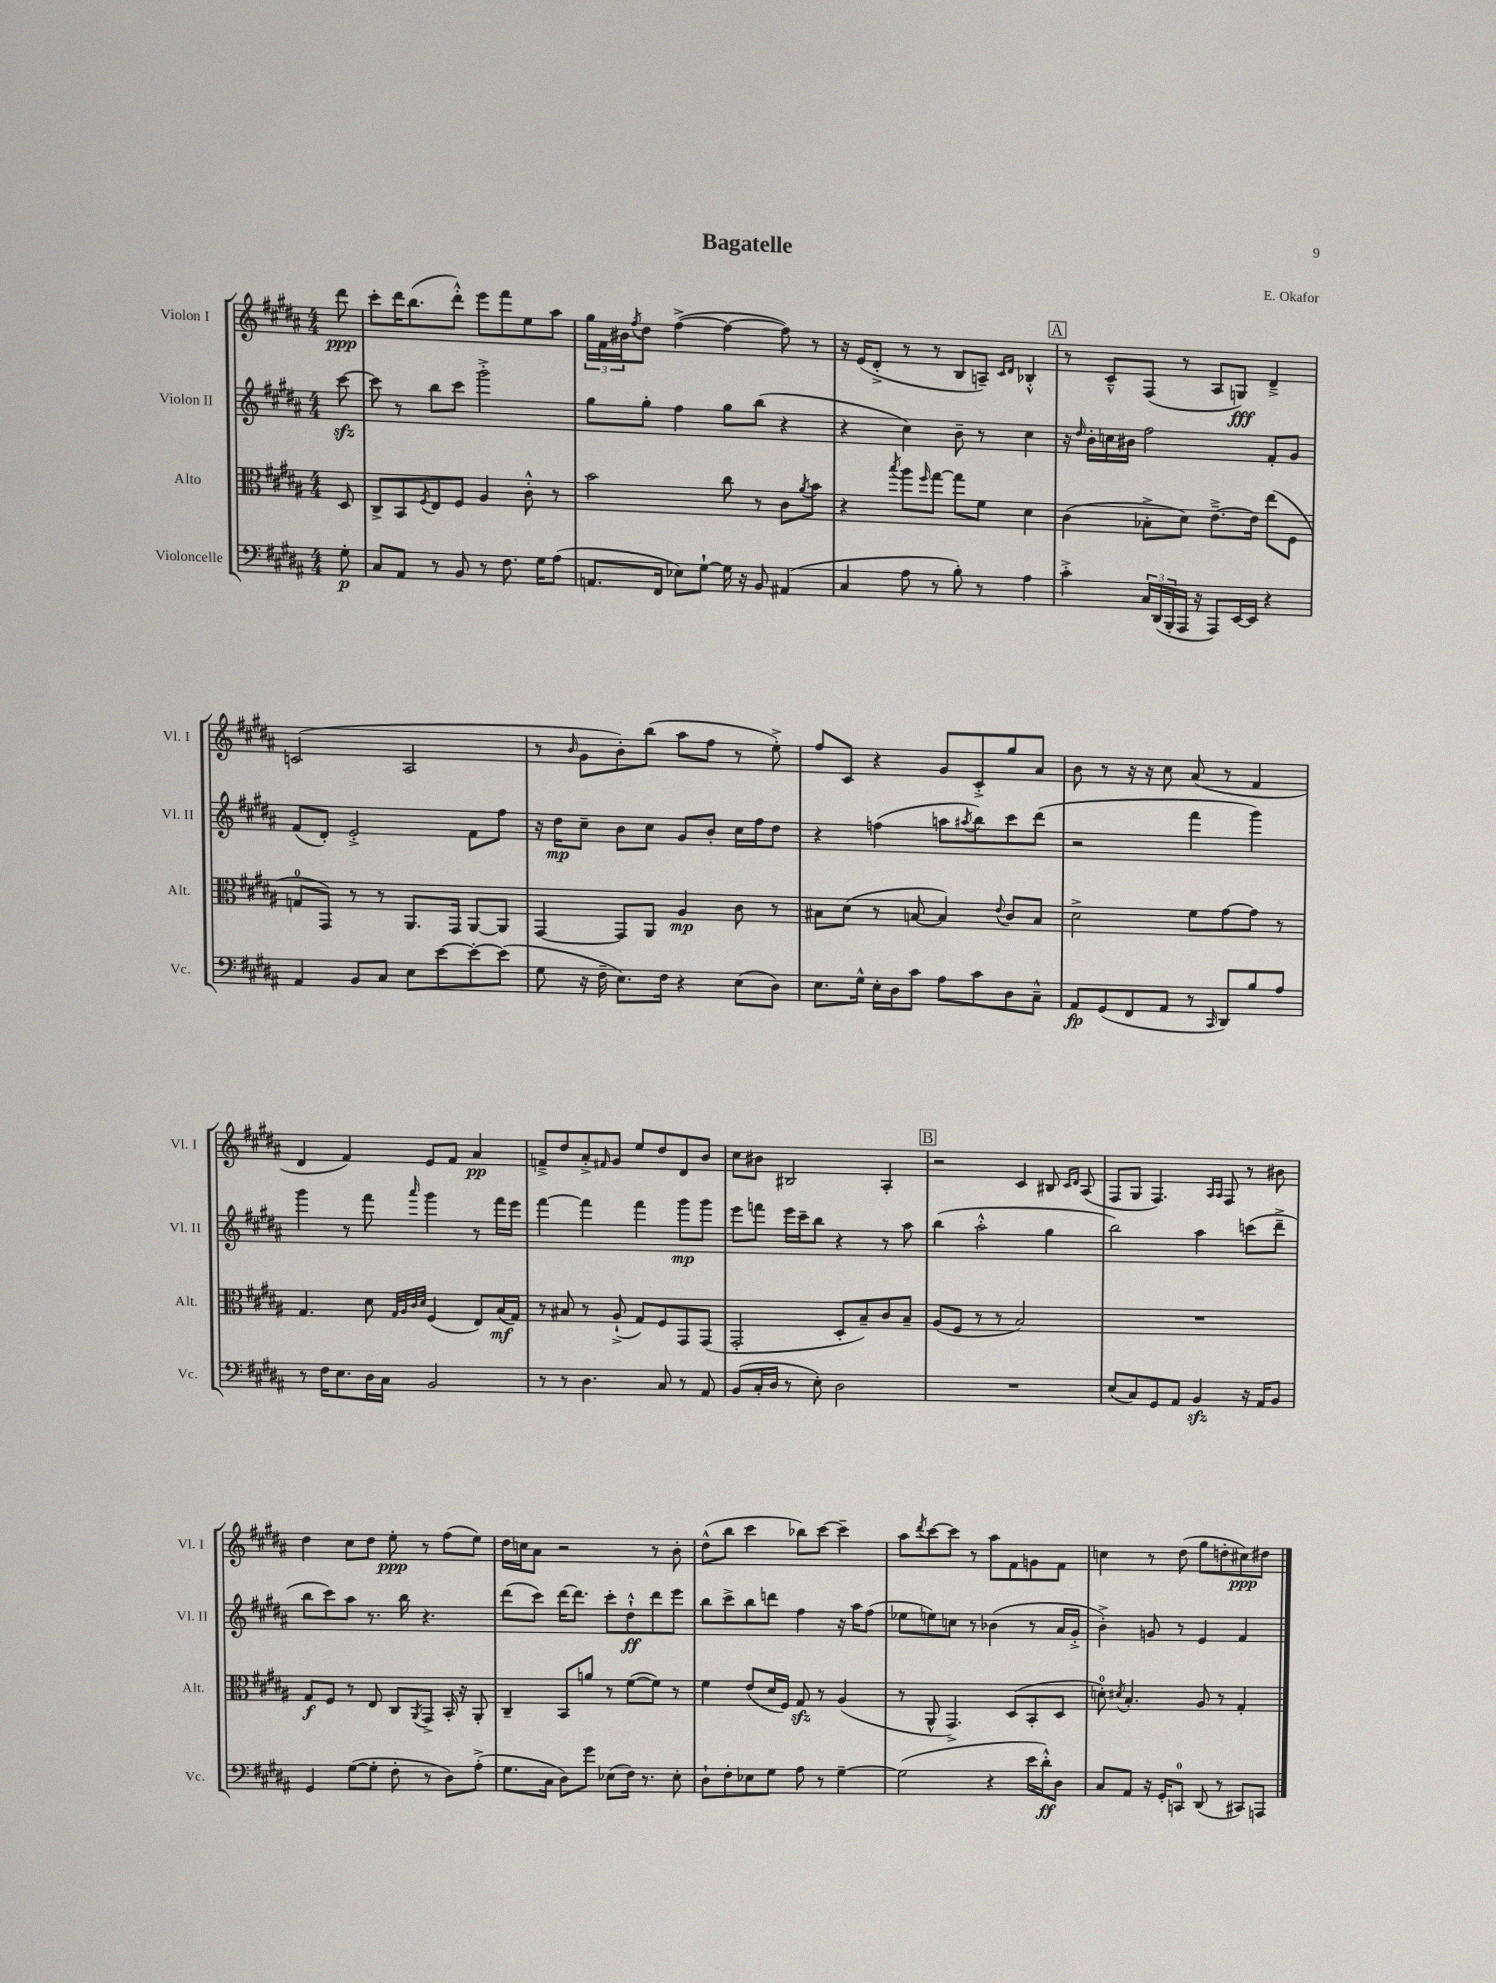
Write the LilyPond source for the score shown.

\header { title = "Bagatelle" composer = "E. Okafor" }
<<
\new StaffGroup <<
\new Staff = "s0" \with { instrumentName = "Violon I" shortInstrumentName = "Vl. I" } {
    \clef treble \key b \major \numericTimeSignature \time 4/4 \partial 8
    dis'''8\ppp |
    cis'''8-. dis'''16 b''8.( dis'''8-.-^) e'''8 fis'''8 e''8 ais''8 |
    \tuplet 3/2 { gis''16 fis'16 bis'16 } \acciaccatura { fis''8 } dis''8 fis''4~->( fis''4~ fis''8) r8 |
    r16 e'16( dis'8-.-> r8 r8 b8 a8--) \grace { cis'16 dis'16 } bes4-.-^ |
    \mark \markup { \box "A" } r8 cis'8---^ fis8( r8 ais8 g8\fff) dis'4---> |
    c'2( ais2 |
    r8 \grace { b'16 } gis'8 b'8-.) b''8( ais''8 fis''8 r8 e''8-.->) |
    fis''8 cis'8 r4 gis'8 cis'8-.-> gis''8 ais'8 |
    b'8 r8 r16 r16 cis''8 ais'8( r8 fis'4 |
    dis'4 fis'4) e'8 fis'8 ais'4\pp |
    f'8---> dis''8 ais'8-.-> \grace { fis'16 } gis'8 e''8 dis''8 dis'8 b'8 |
    cis''8 bis'8 bis2 ais4-. |
    \mark \markup { \box "B" } r2 cis'4 bis8 \grace { cis'16 dis'16 } ais8( |
    fis8 gis8 fis4.) \grace { ais16 ais16 } fis8 r8 bis'8 |
    dis''4 cis''8 dis''8 e''8-.\ppp r8 fis''8( e''8) |
    dis''16 c''16 ais'8 r2 r8 b'8-. |
    dis''8-^( b''8 cis'''4 bes''8) cis'''8~ cis'''4-- |
    ais''8 \acciaccatura { dis'''8 } cis'''8~ cis'''8 r8 ais''8 fis'8 g'8 fis'8 |
    c''4 r8 dis''8( gis''8 d''8-. cis''8\ppp) dis''8 \bar "|." |
}
\new Staff = "s1" \with { instrumentName = "Violon II" shortInstrumentName = "Vl. II" } {
    \clef treble \key b \major \numericTimeSignature \time 4/4 \partial 8
    cis'''8~\sfz |
    cis'''8 r8 b''8 cis'''8 gis'''2-.-> |
    gis''8 gis''8-. fis''4 gis''8 b''8( r4 |
    r4 cis''4) b'8-- r8 cis''4 |
    \mark \markup { \box "A" } r16 \grace { dis''16 } b'16-. c''16 bis'16 fis''2 fis'8-. gis'8 |
    fis'8( dis'8-.) e'2-.-> fis'8 fis''8 |
    r16 dis''16\mp cis''8-- b'8 cis''8 gis'8 b'8-. cis''16 fis''16 dis''8 |
    r4 f''4( a''8 \acciaccatura { ais''8 } b''8) cis'''8 dis'''8( |
    r2 fis'''4 gis'''4) |
    gis'''4 r8 fis'''8 \grace { ais'''16 } gis'''4 r8 fis'''16 e'''16 |
    fis'''4~ fis'''4 fis'''4 gis'''8\mp gis'''8 |
    e'''8 f'''8 e'''16 cis'''16-- b''8 r4 r8 ais''8 |
    \mark \markup { \box "B" } b''4( ais''2-.-^ gis''4 |
    b''2) ais''4 c'''8( dis'''8---> |
    b''8 cis'''8) ais''8 r8. b''16 r4. |
    dis'''8( cis'''8) dis'''16~ dis'''8. cis'''8-. dis''8-!-^\ff dis'''8 e'''8 |
    b''8 cis'''8-> b''8 d'''8 fis''4 r16 ais''16 fis''8( |
    ees''8 e''8) c''8 r8 bes'4( r8 ais'16 gis'16-.-> |
    b'4-.->) g'8 r8 e'4 fis'4 \bar "|." |
}
\new Staff = "s2" \with { instrumentName = "Alto" shortInstrumentName = "Alt." } {
    \clef alto \key b \major \numericTimeSignature \time 4/4 \partial 8
    dis8 |
    cis8-> b,8 \acciaccatura { fis8 } e8 fis8 ais4 cis'8-.-^ r8 |
    b'2 cis''8 r8 cis'8 \acciaccatura { ais'8 } b'8 |
    r4 \acciaccatura { b''8 } ais''8 \grace { fis''16 } gis''8~ gis''8 fis'8 dis'4 |
    \mark \markup { \box "A" } cis'4( bes8-.-> dis'8) e'8.~---> e'16 e''8( fis8 |
    g8-0 gis,8) r8 r8 ais,8. gis,16 ais,8~ ais,8 |
    gis,4~ gis,8 ais,8 ais4\mp cis'8 r8 |
    bis8 dis'8( r8 b8~ b4) \appoggiatura { e'8 } cis'8 b8 |
    dis'2-> fis'8 gis'8~ gis'8 r8 |
    gis4. dis'8 \grace { gis32 ais32 cis'32 dis'32 } fis4( e8) b16\mf( gis16) |
    r8 bis8 r8 ais8-!->( gis8) fis8 gis,8 gis,8( |
    gis,2-. dis8-. b8--) cis'8 b8-- |
    \mark \markup { \box "B" } ais8( fis8 r8 r8 b2) |
    R1 |
    gis8\f fis8 r8 e8 cis8 \acciaccatura { ais,8 } gis,8-> b,16-. r16 ais,8-. |
    cis4-- b,8 a'8 r8 fis'8~( fis'8) r8 |
    fis'4 e'8( dis'16 fis16) gis8\sfz r8 ais4( |
    r8 ais,8-^ gis,4.->) dis8( b,8-. dis8 |
    d'8-0-.) \acciaccatura { dis'8 } b4.-. ais8 r8 gis4-. \bar "|." |
}
\new Staff = "s3" \with { instrumentName = "Violoncelle" shortInstrumentName = "Vc." } {
    \clef bass \key b \major \numericTimeSignature \time 4/4 \partial 8
    gis8-.\p |
    cis8 ais,8 r8 b,8 r8 fis8. gis16 ais8( |
    a,8. fis,16 ees8) gis8~-! gis16 r16 b,8 ais,4( |
    cis4 ais8 r8 b8-.) r8 ais4 |
    \mark \markup { \box "A" } cis'4-.-> \tuplet 3/2 { cis16 dis,16( b,,16-. } ais,,16 r16 ais,,8) e,16~ e,16 r4 |
    ais,4 b,8 cis8 e8 e'8~ e'8~-. e'8( |
    gis8 r16 fis16-- e8.) fis16 r4 e8( dis8) |
    e8. gis16-^ e16-. dis16 cis'8 ais8 cis'8 dis8 cis8---^ |
    ais,8\fp gis,8( fis,8 ais,8 r8 \grace { cis,16 } dis,8) b8 ais8 |
    r8 fis16 e8. dis16 cis16 b,2 |
    r8 r8 dis4. cis8 r8 ais,8 |
    b,8( cis16-. dis16 r8 e8-.) dis2 |
    \mark \markup { \box "B" } R1 |
    e8( cis8) gis,8 ais,8 b,4\sfz r16 ais,16 b,8 |
    gis,4 gis8~( gis8-. fis8-. r8 dis8) ais8-.->( |
    gis8. cis16 dis8) gis'8 ees8( fis16) r8. ees8-. |
    dis8-! fis8-. ees8 gis8 ais8 r8 gis4~-- |
    gis2( r4 e'16 dis'16-.-^\ff) dis8 |
    cis8 ais,8 r16 gis,16-. c,8-0 dis,8( r8 cis,8) a,,8 \bar "|." |
}
>>
>>
\layout { \context { \Score \remove "Bar_number_engraver" } }
